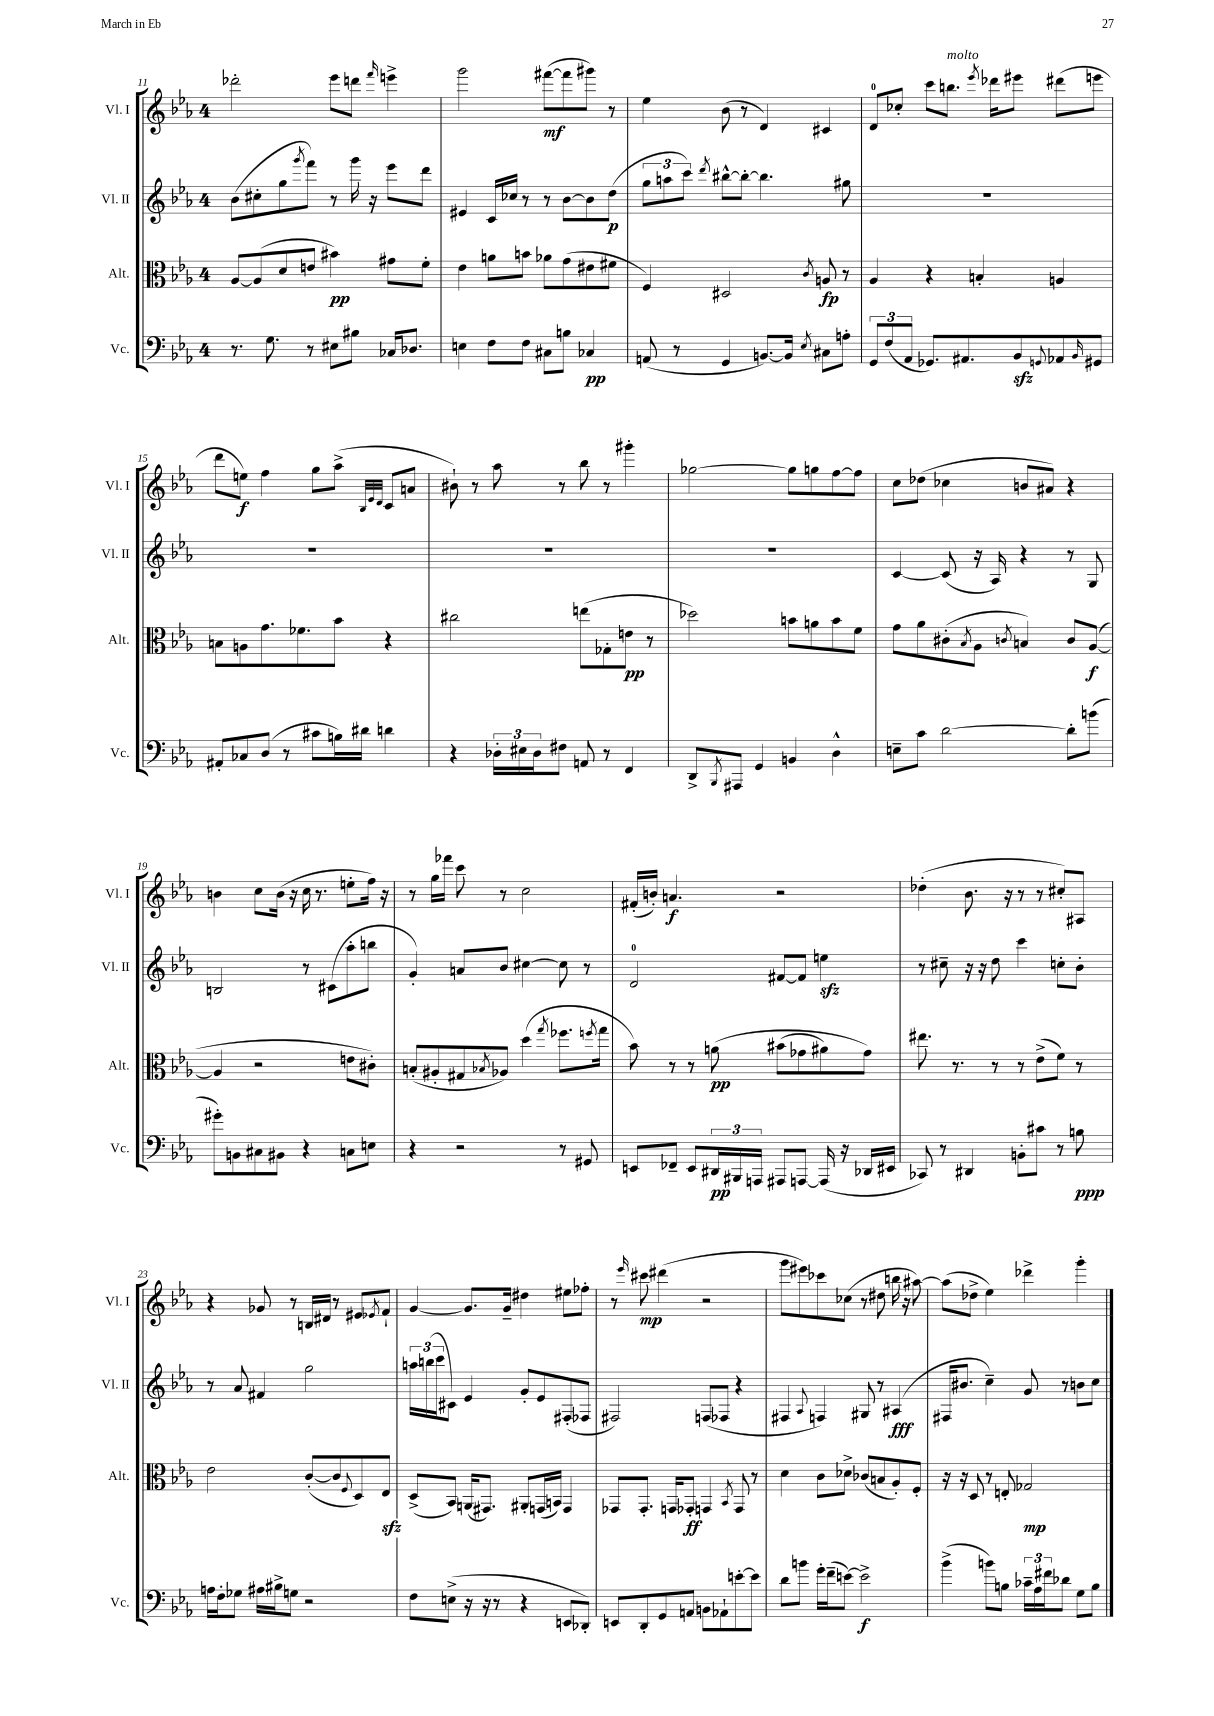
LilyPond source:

<<
\new StaffGroup <<
\new Staff = "s0" \with { instrumentName = "Vl. I" shortInstrumentName = "Vl. I" } {
    \clef treble \key ees \major \once \override Staff.TimeSignature.style = #'single-digit \time 4/4
    des'''2-. ees'''8 d'''8 \grace { f'''16 } e'''4-> |
    g'''2 fis'''8~\mf( fis'''8 gis'''8) r8 |
    ees''4 bes'8( r8 d'4) cis'4 |
    d'8-0 ces''8-. c'''8 b''8.^\markup { \italic "molto" } \acciaccatura { ees'''8 } des'''16 eis'''8 dis'''8( e'''8 |
    d'''8 e''8\f) f''4 g''8 aes''8->( \grace { bes32 ees'32 d'32 } c'8 a'8 |
    bis'8-!) r8 aes''8 r8 bes''8 r8 gis'''4-. |
    ges''2~ ges''8 g''8 f''8~ f''8 |
    c''8 des''8( ces''4 b'8 ais'8) r4 |
    b'4 c''8 b'16( r16 c''16 r8. e''8-. f''16) r16 |
    r8 g''16 fes'''16 c'''8 r8 c''2 |
    fis'16-.( b'16-.) a'4.\f r2 |
    des''4-.( bes'8. r16 r8 r8 cis''8-.) ais8 |
    r4 ges'8 r8 b16 dis'16 r8 eis'8 \acciaccatura { ees'8 } f'8-! |
    g'4~ g'8. g'16-- dis''4 eis''8 fes''8-. |
    r8 \grace { ees'''16 } cis'''8\mp dis'''4( r2 |
    g'''8 eis'''8) ces'''8 ces''8( r8 dis''8 b''16 r16 ais''8~) |
    ais''8( des''8-> ees''4) des'''4-> g'''4-. \bar "|." |
}
\new Staff = "s1" \with { instrumentName = "Vl. II" shortInstrumentName = "Vl. II" } {
    \clef treble \key ees \major \once \override Staff.TimeSignature.style = #'single-digit \time 4/4
    bes'8( cis''8-. g''8 \acciaccatura { g'''8 } f'''8) r8 g'''16 r16 ees'''8 d'''8 |
    eis'4 c'16 ces''16 r8 r8 bes'8~ bes'8 d''8\p( |
    \tuplet 3/2 { g''8 a''8 c'''8) } \acciaccatura { d'''8 } bis''8~-^ bis''8~-. bis''4. gis''8 |
    R1 |
    R1 |
    R1 |
    R1 |
    c'4~ c'8( r16 aes16) r4 r8 g8 |
    b2 r8 cis'8( aes''8-. b''8 |
    g'4-.) a'8 bes'8 cis''4~ cis''8 r8 |
    d'2-0 fis'8~ fis'8 e''4\sfz |
    r8 cis''8-- r16 r16 d''8 c'''4 c''8-. bes'8-. |
    r8 aes'8 fis'4 g''2 |
    \tuplet 3/2 { a''16 b''16( c'''16 } cis'8) ees'4 g'8-. ees'8 fis8-.( fes8 |
    fis2) f8( fes8 r4 |
    fis4 \appoggiatura { aes8 } f4) gis8 r8 ais4\fff( |
    fis16 bis'8. c''4--) g'8 r8 b'8 c''8 \bar "|." |
}
\new Staff = "s2" \with { instrumentName = "Alt." shortInstrumentName = "Alt." } {
    \clef alto \key ees \major \once \override Staff.TimeSignature.style = #'single-digit \time 4/4
    aes8~ aes8( d'8 e'8 bis'4\pp) gis'8 f'8-. |
    ees'4 a'8 b'8 aes'8 g'8( eis'8 fis'8 |
    f4) dis2 \acciaccatura { c'8 } a8\fp r8 |
    aes4 r4 b4-. a4 |
    b8 a8 g'8. fes'8. bes'8 r4 |
    cis''2 e''8( ges8-. e'8\pp r8 |
    des''2) b'8 a'8 b'8 f'8 |
    g'8 aes'8 cis'8-.( \acciaccatura { bes8 } aes8 \acciaccatura { c'8 } b4) c'8 aes8~\f( |
    aes4 r2 e'8 cis'8-.) |
    b8-.( ais8-. gis8 \acciaccatura { bes8 } aes8) d''4( \acciaccatura { g''8 } fes''8. \acciaccatura { f''8 } g''16 |
    bes'8) r8 r8 a'8\pp\( bis'8( ges'8 ais'8) ges'8\) |
    eis''8. r8. r8 r8 ees'8->( f'8) r8 |
    ees'2 c'8~-.( c'8 \appoggiatura { f8 } d8) ees8\sfz |
    d8->( bes,8) a,16( gis,8.) ais,8-. g,16( b,16) g,4 |
    ges,8 ges,8.-. g,16 ges,8-.\ff g,4 \acciaccatura { bes,8 } g,8 r8 |
    d'4 c'8 des'8-> ces'8( b8 aes8-.) f8-. |
    r16 r16 d8 r8 e8-. ges2\mp \bar "|." |
}
\new Staff = "s3" \with { instrumentName = "Vc." shortInstrumentName = "Vc." } {
    \clef bass \key ees \major \once \override Staff.TimeSignature.style = #'single-digit \time 4/4
    r8. g8. r8 eis8 bis8 ces16 des8. |
    e4 f8 f8 cis8 b8 ces4\pp |
    a,8( r8 g,4 b,8.~) b,16 \acciaccatura { ees8 } cis8 a8-. |
    \tuplet 3/2 { g,8 f8( aes,8 } ges,8.) ais,8. bes,8\sfz \appoggiatura { g,8 } aes,8 \grace { bes,16 } gis,8 |
    ais,8-. ces8 d8( r8 cis'8 b16) dis'16 d'4 |
    r4 \tuplet 3/2 { des16-. eis16 des16 } fis8 a,8 r8 f,4 |
    d,8-> \acciaccatura { bes,,8 } ais,,8 g,4 b,4 d4-^ |
    e8-- c'8 d'2~ d'8-. b'8( |
    gis'8-.) b,8 cis8 bis,8 r4 c8 e8 |
    r4 r2 r8 gis,8 |
    e,8 fes,8-- e,8 \tuplet 3/2 { dis,16\pp bis,,16 a,,16 } ais,,8 a,,8~ a,,16( r16 des,16 eis,16 |
    ces,8) r8 dis,4 b,8-. cis'8 r8 b8\ppp |
    a16 f16-. ges8 ais16 bis16-> g8 r2 |
    f8 e8->( r16 r16 r8 r4 e,8 des,8-.) |
    e,8 d,8-. g,8 a,8 b,8 aes,8-! e'8~-. e'8 |
    d'8 b'8 g'16-. f'16--( e'8~) e'2->\f |
    bes'4->( b'8) b8 \tuplet 3/2 { ces'16-- aes16 fis'16 } des'8 g8 b8 \bar "|." |
}
>>
>>
\layout { \context { \Score currentBarNumber = #11 } }
